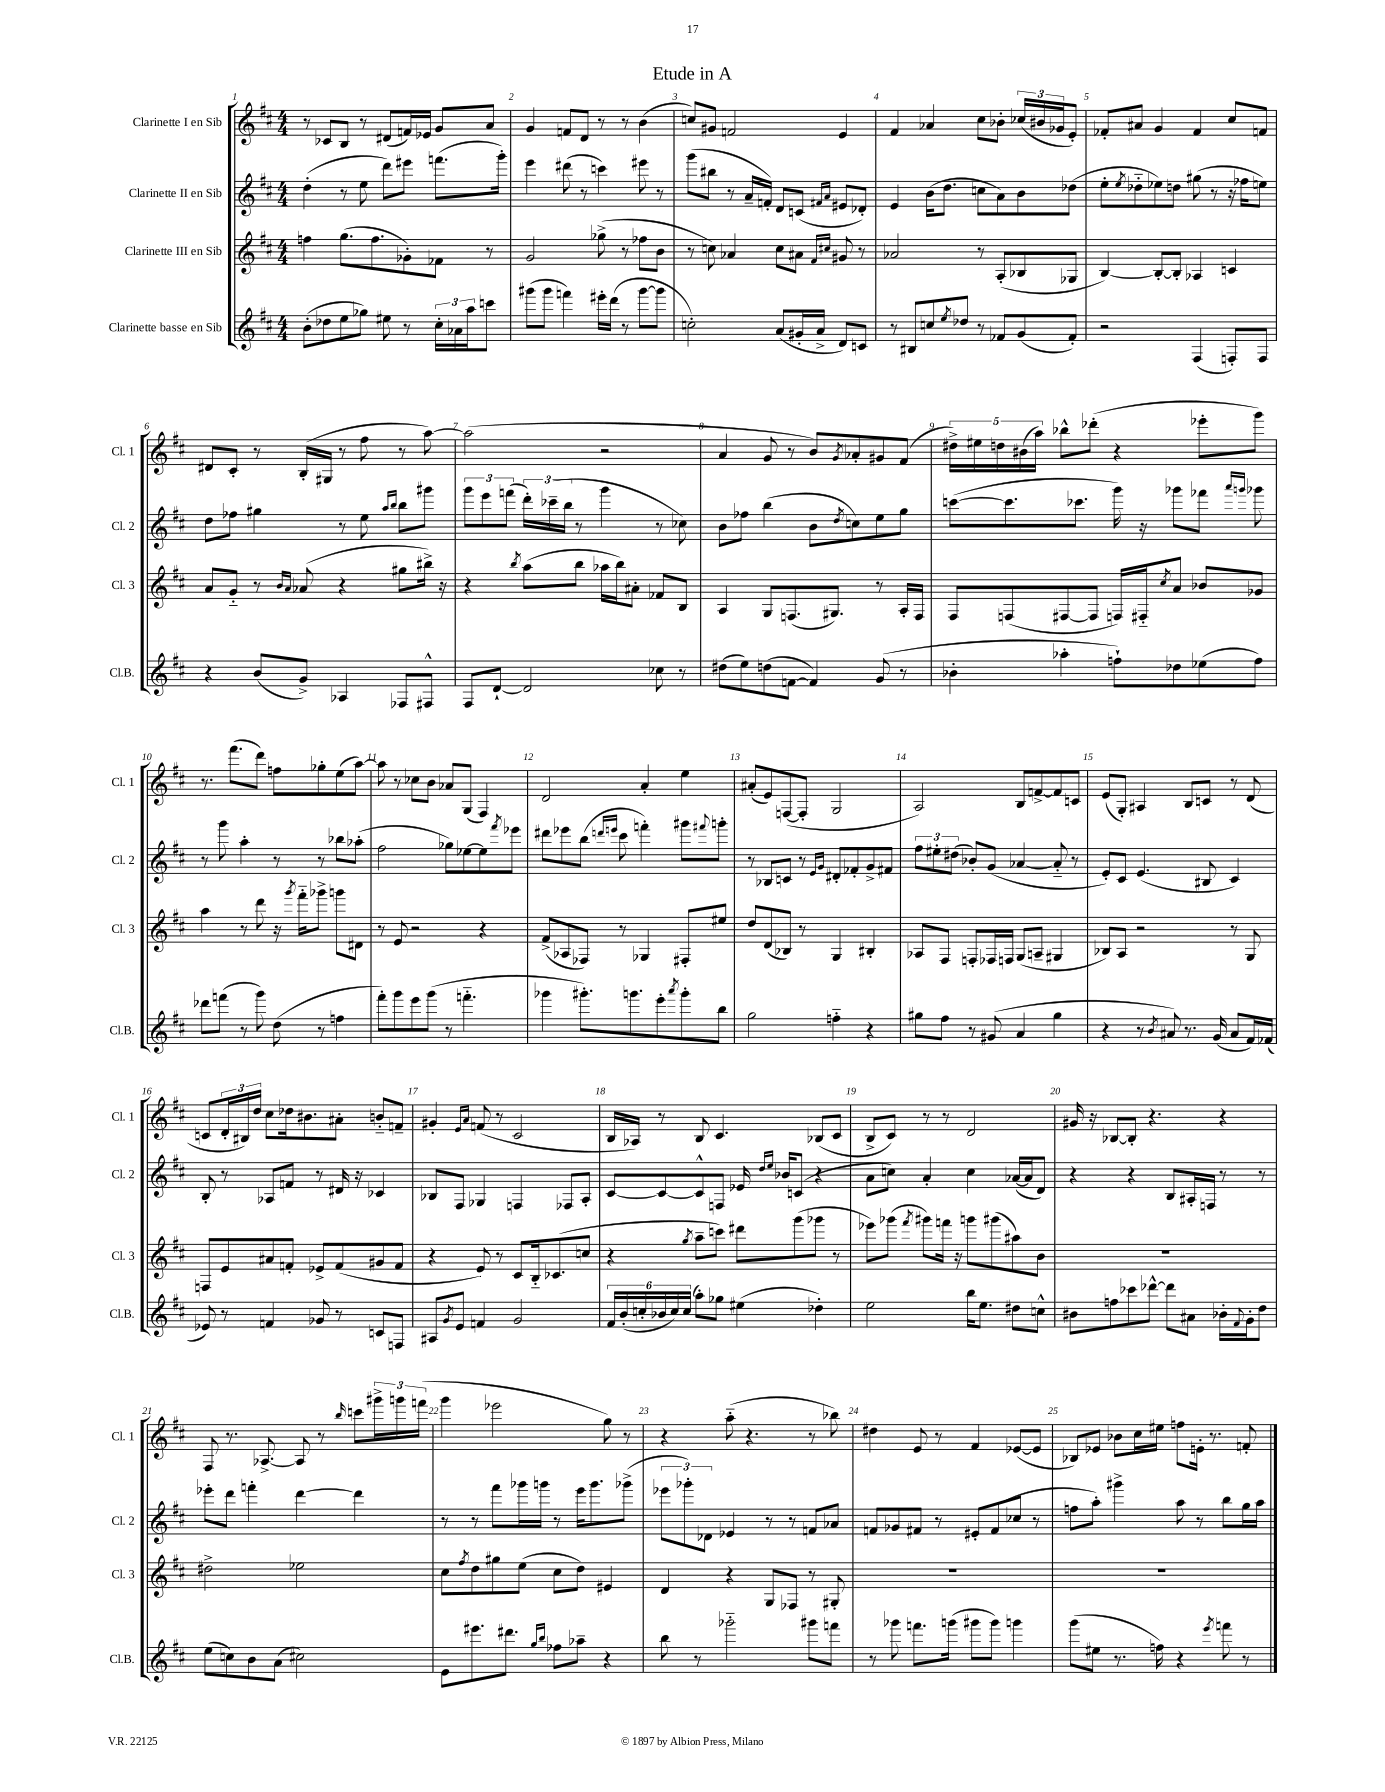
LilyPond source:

\header { title = "Etude in A" }
<<
\new StaffGroup <<
\new Staff = "s0" \with { instrumentName = "Clarinette I en Sib" shortInstrumentName = "Cl. 1" } {
    \clef treble \key d \major \numericTimeSignature \time 4/4
    r8 ces'8 b8 r8 dis'8( f'16) ees'16 g'8 a'8 |
    g'4 f'8 d'8 r8 r8 b'4( |
    c''8) gis'8 f'2 e'4 |
    fis'4 aes'4 cis''8 bes'8-. \tuplet 3/2 { ces''16( bis'16 ges'16 } e'8-.) |
    fes'8-. ais'8 g'4 fes'4 cis''8 f'8 |
    dis'8 cis'8-. r8 b16-.( gis16 r8 fis''8 r8 a''8~) |
    a''2( r2 |
    a'4 g'8 r8 b'8) \acciaccatura { g'8 } aes'8-. gis'8 fis'8( |
    \tuplet 5/4 { dis''16->) eis''16 d''16 bis'16( a''16) } bes''8-^ des'''8-.( r4 ees'''8-. g'''8) |
    r8. fis'''8.( d'''8) f''8 ges''8-. e''8( a''8~) |
    a''8 r8 ces''8 b'8 aes'8 g8( fis4) |
    d'2 a'4-. e''4 |
    ais'8-.( e'8) f8~( f8-. g2 |
    a2) b8 f'8~-> f'8 c'8 |
    e'8( g8-.) ais4 b8 c'8 r8 d'8( |
    c'8 \tuplet 3/2 { d'16-. bis16) d''16 } cis''8 des''16 bis'8. ais'8-. b'8-_ f'8-- |
    gis'4-. \grace { e'16 a'16 } f'8( r8 cis'2 |
    b16 aes16) r8 b8 cis'4. bes8( cis'8 |
    b8-> cis'8) r8 r8 d'2 |
    gis'16 r16 bes8~ bes8-. r4. r4 |
    fis8 r8. aes8.~-> aes8 r8 \grace { b''16 } c'''8 \tuplet 3/2 { gis'''16-> g'''16 f'''16( } |
    g'''4 ees'''2 g''8) r8 |
    r4 a''8-_( r4. r8 bes''8) |
    dis''4 e'8 r8 fis'4 ees'8~( ees'8 |
    bes8) ees'8 bes'8 cis''16 eis''16 f''8 e'16-. r8. f'8-. \bar "|." |
}
\new Staff = "s1" \with { instrumentName = "Clarinette II en Sib" shortInstrumentName = "Cl. 2" } {
    \clef treble \key d \major \numericTimeSignature \time 4/4
    d''4-.( r8 e''8 d'''8) eis'''8 f'''8.( g'''16-.) |
    e'''4 dis'''8( r8 c'''4) eis'''8 r8 |
    g'''8( bis''8 r8 a'16-- f'16-.) d'8 c'8( \grace { fis'16 a'16 } eis'8 des'8-.) |
    e'4 b'16( d''8. c''8 a'8) b'8 des''8( |
    e''8-. \acciaccatura { e''8 } des''8-_ ees''8) d''8 gis''8( r8 r16 fes''16 e''8) |
    d''8 fes''8 gis''4 r8 e''8 \grace { a''16 b''16 } b''8 gis'''8 |
    \tuplet 3/2 { g'''8 e'''8 f'''8( } \tuplet 3/2 { d'''16-.) ces'''16--( b''16 } r8 g'''4 r8 ces''8) |
    b'8 fes''8 b''4( b'8 \acciaccatura { d''8 } c''8) e''8 g''8 |
    c'''8~( c'''8. ces'''8. g'''16) r16 ges'''8 fes'''8 \grace { a'''16 g'''16 } ges'''8 |
    r8 g'''8 a''4-. r8 r8 bes''8 aes''8-.( |
    fis''2 ges''8) ees''8~ ees''8 \acciaccatura { fis'''8 } ees'''8 |
    dis'''8 ees'''8 b''8( \grace { d'''16 e'''16 } cis'''8 f'''4-.) gis'''8 \appoggiatura { fis'''8 } g'''8-. |
    r8 bes8 c'8 r8 \grace { e'16 g'16 } dis'8-. fes'8-. g'8-> fis'8 |
    \tuplet 3/2 { fis''8 eis''8-. dis''8( } bes'8-.) g'8( aes'4~ aes'8-_ r8 |
    e'8-.) cis'8 e'4.( bis8 cis'4) |
    b8-. r8 aes8 f'8 r8 dis'16 r16 ces'4 |
    bes8 fis8 ges4 f4 fes8 a8-. |
    cis'8~ cis'8~ cis'8-^ f8 ees'16 \grace { d''16 e''16 } bes'16 c'8( r4 |
    a'8 c''8) a'4-. c''4 aes'16~( aes'16 d'8) |
    r4 r4 b8 ais16-. f16 r8 r8 |
    ees'''8-. d'''8 f'''4-. d'''4~ d'''4 |
    r8 r8 fis'''8 ges'''16 g'''16 r8 e'''16 g'''8. ges'''8->( |
    \tuplet 3/2 { ees'''8 ges'''8-.) des'8 } ees'4 r8 r8 f'8 aes'8 |
    f'8 ges'8 fis'8 r8 eis'8-. fis'8( ces''8 r8 |
    f''8 a''8-.) gis'''4-> a''8 r8 b''8 g''16 a''16 \bar "|." |
}
\new Staff = "s2" \with { instrumentName = "Clarinette III en Sib" shortInstrumentName = "Cl. 3" } {
    \clef treble \key d \major \numericTimeSignature \time 4/4
    f''4 g''8.( f''8. ges'8-.) fes'8 r8 |
    g'2 ges''8->( r8 fes''8 b'8 |
    r8 c''8) aes'4 c''8 ais'8 \grace { fis'16 cis''16 } gis'8 r8 |
    aes'2 r8 a8-.( bes8 ges8 |
    b4~) b8~-. b8-. aes4 c'4 |
    a'8 g'8-_ r8 \grace { b'16 a'16 } aes'8( r4 gis''8 bis''16->) r16 |
    r4 \acciaccatura { b''8 } a''8( b''8 aes''16 b''16) ais'8-. fes'8 b8 |
    a4 g8 f8.( gis8.) r8 a16-. f16 |
    fis8 f8( fis8~ fis8 f16) fis16-_ \acciaccatura { cis''8 } a'8 bes'8 ges'8 |
    a''4 r8 d'''8 r16 \acciaccatura { g'''8 } fis'''16-_ ges'''8-> g'''8 dis'8 |
    r8 e'8 r2 r4 |
    fis'8->( aes8 fes8) r8 ges4 fis8-. eis''8 |
    d''8 d'8( bes8) r8 g4 bis4-. |
    aes8 fis8 f8-. fes16 f16 g8( a8-- gis4 |
    bes8) a8 r2 r8 g8 |
    f8 e'8 ais'8 f'8-. ees'8-> f'8( gis'8 f'8 |
    r4 e'8) r8 cis'8 b16-_ ces'8.( c''8 |
    r4 \acciaccatura { g''8 } a''8-- c'''8) dis'''8 g'''8( ges'''8 r8 |
    ees'''8) ges'''8( \acciaccatura { fis'''8 } gis'''8) f'''16 r16 g'''8 gis'''8( ais''8) b'8 |
    R1 |
    dis''2-> ees''2 |
    cis''8 \acciaccatura { fis''8 } d''8 gis''8 e''8( cis''8 d''8) eis'4 |
    d'4 r4 g8 fes8 r8 gis8-. |
    R1 |
    R1 \bar "|." |
}
\new Staff = "s3" \with { instrumentName = "Clarinette basse en Sib" shortInstrumentName = "Cl.B." } {
    \clef treble \key d \major \numericTimeSignature \time 4/4
    b'8-.( des''8 e''8 ges''8) eis''8 r8 \tuplet 3/2 { cis''16-. aes'16 a''16 } c'''8 |
    gis'''8( gis'''8 f'''4) eis'''16-. d'''16( r8 gis'''8~ gis'''8 |
    c''2-.) a'8( gis'16-. a'16-> d'8) c'8 |
    r8 bis8 c''8 \acciaccatura { e''8 } des''8 r8 fes'8 g'8( fes'8-.) |
    r2 fis4( f8-.) f8 |
    r4 b'8( g'8->) aes4 fes8 fis8-^ |
    fis8 d'8~-! d'2 ces''8 r8 |
    dis''8( e''8) d''8( f'8~ f'4) g'8( r8 |
    bes'4-. aes''4-. f''8-!) des''8 ees''8( f''8) |
    des'''8 f'''8( r8 g'''8) d''8( r8 f''4 |
    fis'''8-.) g'''8 e'''8 g'''8( r8 f'''4.-_ |
    ges'''4 gis'''8.-.) g'''8. e'''8-. \acciaccatura { a'''8 } g'''8-. b''8 |
    g''2 f''4-_ r4 |
    gis''8 fis''8 r8 gis'8( a'4 gis''4 |
    r4 r8 \acciaccatura { b'8 } ais'8) r8. g'16( ais'8 fis'16) fes'16( |
    ees'8) r8 f'4 ges'8 r8 c'8 f8 |
    ais8 \acciaccatura { g'8 } e'8 f'4 g'2 |
    \tuplet 6/4 { fis'16 b'16-.( c''16-. bes'16 c''16) c''16( } a''8-.) ges''8 eis''4( des''4-.) |
    e''2 b''16 e''8. dis''8 c''8-^ |
    bis'8 f''8 ces'''8 des'''8~-^ des'''8 ais'8 bes'16-. \appoggiatura { fis'8 } g'16-. d''8 |
    e''8( c''8) b'8 a'8( cis''2) |
    e'8 eis'''8. dis'''8. \grace { g''16 b''16 } fes''8 aes''8-- r4 |
    b''8 r8 ges'''2-_ gis'''8 f'''8 |
    r8 ges'''8 f'''8. g'''16( gis'''8 gis'''8) g'''4 |
    g'''8( eis''8 r8. f''16) r4 \acciaccatura { e'''8 } f'''8 r8 \bar "|." |
}
>>
>>
\layout { \context { \Score \override BarNumber.break-visibility = ##(#f #t #t) barNumberVisibility = #all-bar-numbers-visible } }
